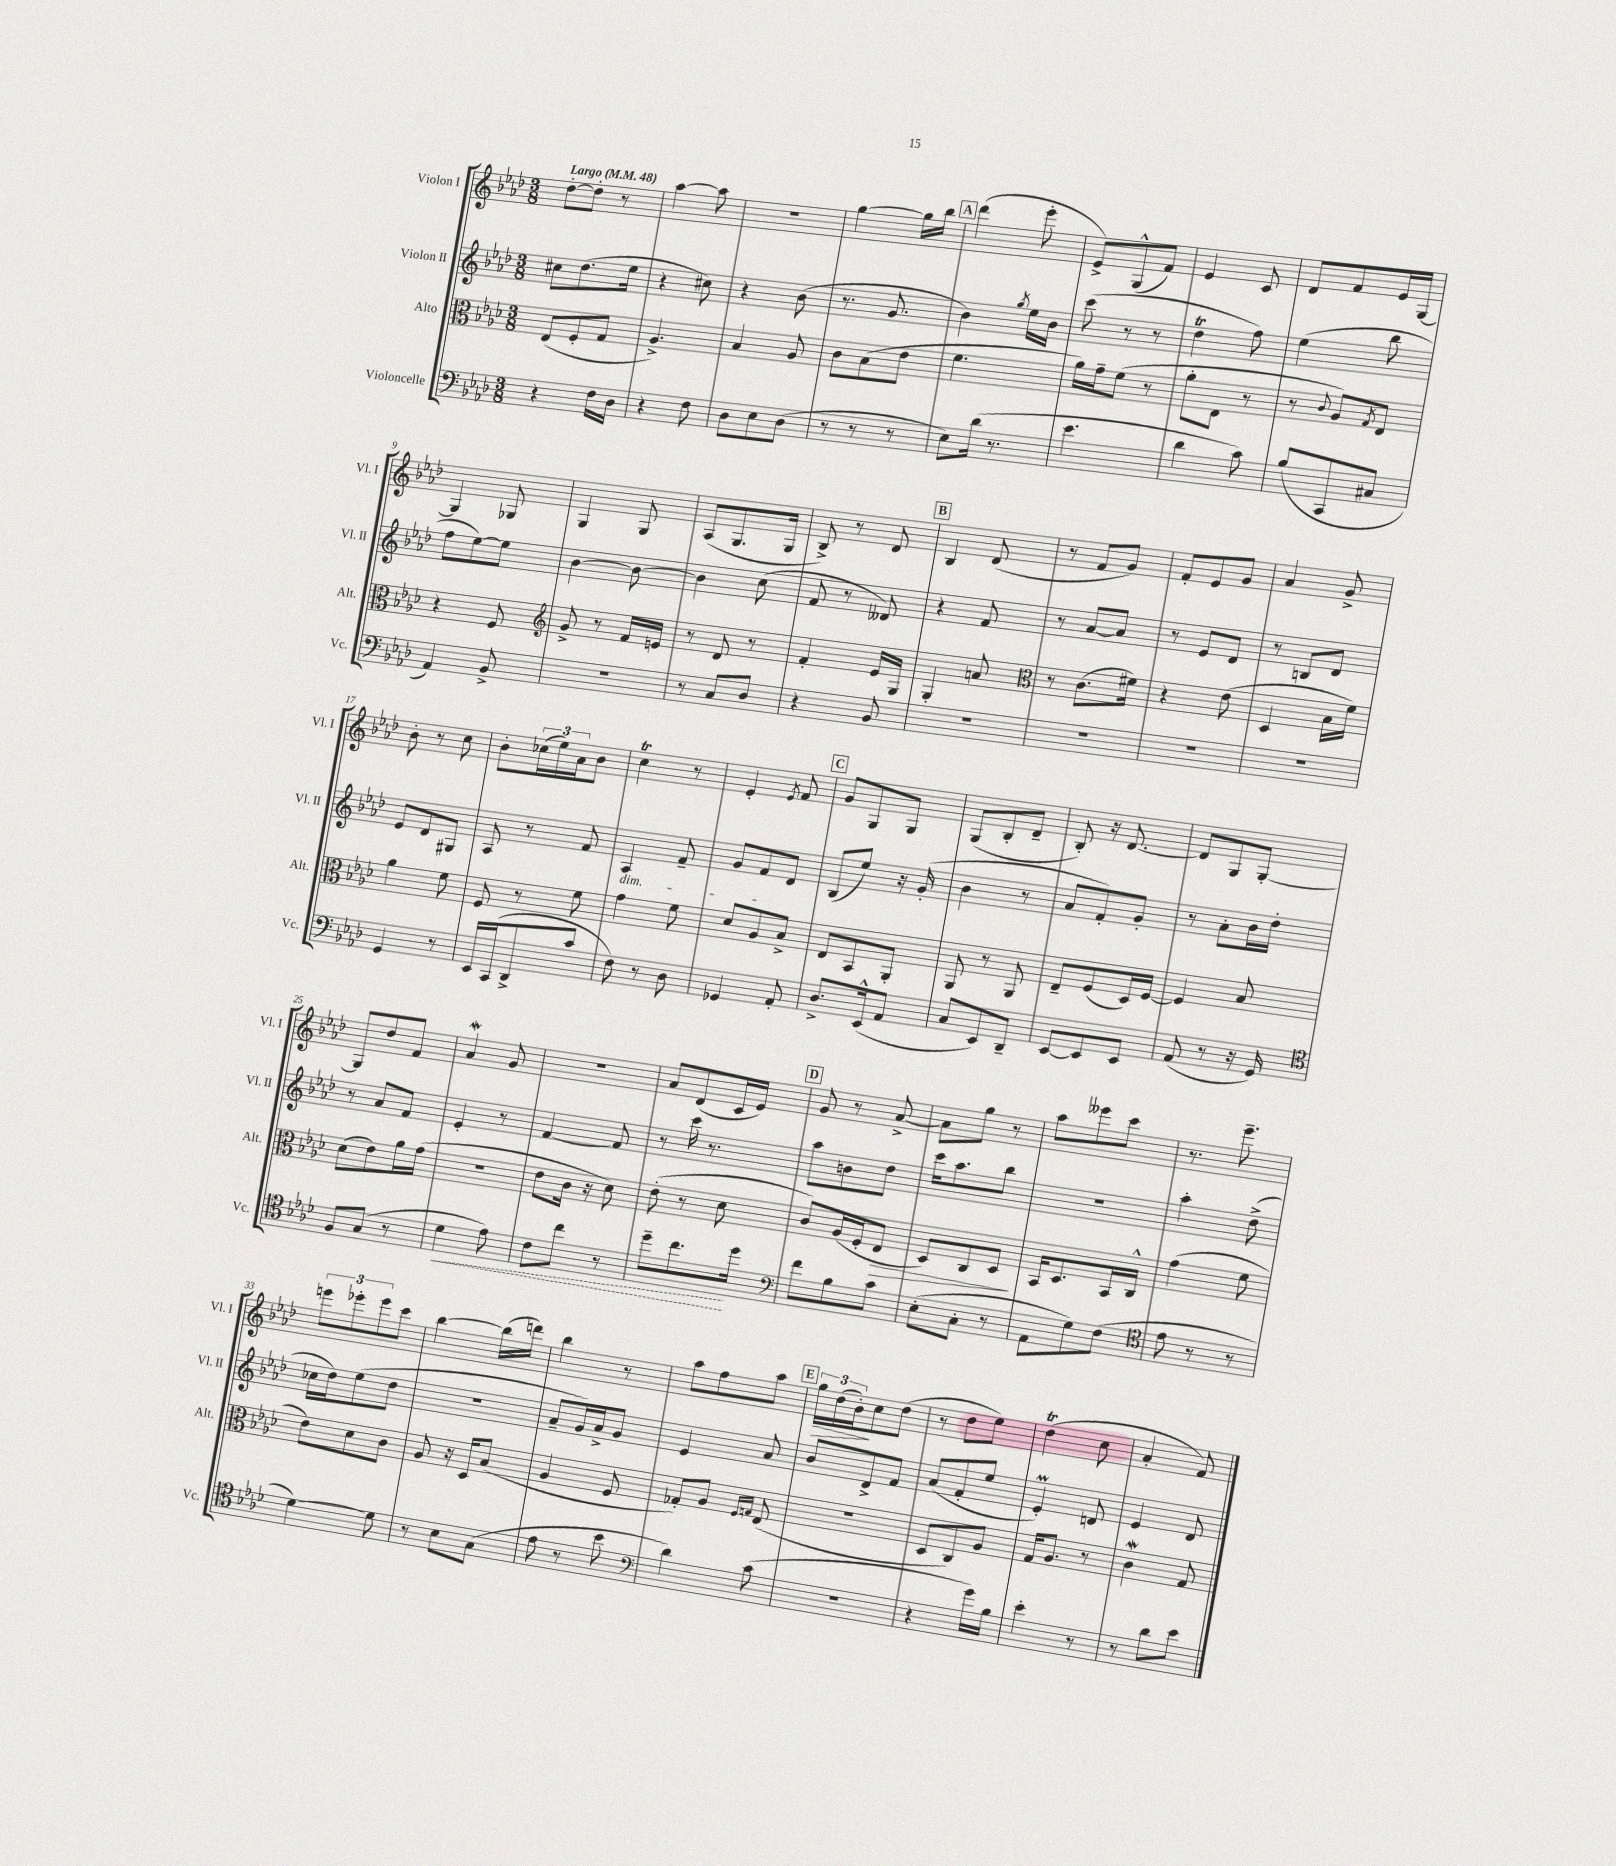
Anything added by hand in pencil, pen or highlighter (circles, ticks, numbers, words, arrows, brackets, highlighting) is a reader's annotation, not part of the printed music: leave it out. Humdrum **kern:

**kern	**kern	**kern	**kern
*staff4	*staff3	*staff2	*staff1
*clefF4	*clefC3	*clefG2	*clefG2
*k[b-e-a-d-]	*k[b-e-a-d-]	*k[b-e-a-d-]	*k[b-e-a-d-]
*M3/8	*M3/8	*M3/8	*M3/8
*MM48	*MM48	*MM48	*MM48
4r	(8E-	8cc#	[8dd-'
.	8F'	(8.dd-	8dd-']
16F	8G	.	8r
16D-	.	16ee-	.
=	=	=	=
4r	4.A-^)	4r	[4aa-
8F	.	8cc#)	8aa-]
=	=	=	=
8D-	4B-	4r	4.r
8E-	.	.	.
(8D-	8A-	(8b-	.
=	=	=	=
8r	8c	8.r	[4gg
8r	(8B-	.	.
.	.	8.g	.
8r	8e-	.	16gg]
.	.	.	16bb-
=	=	=	=
8E-)	4.f	4b-)	(4ddd-
(16d-	.	.	.
8.r	.	.	.
.	.	8qgg	.
.	.	16ee-	8eee-'
.	.	16b-	.
=	=	=	=
4.e-	16a-)	(8ccc	8e-^)
.	16g~	.	.
.	(8f	8r	(8G^^
.	8r	8r	8f)
=	=	=	=
4d-	8a-'	4dd-	4e-
.	8E-	.	.
8c)	8r	8ff)	8c
=	=	=	=
(8B-	8r	(4ee-	8d-
.	8qqc	.	.
8CC	8A-)	.	8f
.	8qG	.	.
8C#	8E-	8bb-	16e-
.	.	.	[16G
=	=	=	=
4AA-)	4r	8ff	4G]
.	.	[8ee-)	.
8BB-^	8F	8ee-]	8G-
=	=	=	=
*	*clefG2	*	*
4.r	8g^	[4b-	4G
.	8r	.	.
.	16f	8b-_	8G
.	16e	.	.
=	=	=	=
8r	8r	4b-]	(8A-
8C	8d-	.	8.G
8D-	8r	(8cc	.
.	.	.	16G
=	=	=	=
4r	4f'	8f	8B-^)
.	.	8r	8r
8BB-	16e-	8d--)	8d-
.	16G	.	.
=	=	=	=
4.r	4G'	4r	4B-
.	8a	8f	(8d-
=	=	=	=
*	*clefC3	*	*
4.r	8r	8r	8r
.	(8.c	[8a-	8f
.	.	8a-]	8g)
.	16f#)	.	.
=	=	=	=
4.r	4r	8r	8f'
.	.	8e-	8e-
.	(8e-	8d-	8g
=	=	=	=
4.r	4D-	8r	4a-
.	.	8B	.
.	16B-	8d-	8g^
.	16f)	.	.
=	=	=	=
4GG	4a-	8e-	8b-'
.	.	8d-	8r
8r	8f	8G#	8cc
=	=	=	=
16EE-	8F	8A-	8b-'
(16CC	.	.	.
8DD-^	8r	8r	(24cc-
.	.	.	24ee-)
.	.	.	24a-
8c	8f	8f	8b-
=	=	=	=
8F)	4g	4A-	4cc
8r	.	.	.
8D-	8f	8f~	8r
=	=	=	=
4GG-	8d-	8g	4e-'
.	8A-	8f	.
.	.	.	8qe-
8AA-'	8B-^	8d-	8f
=	=	=	=
8.D-^	8E-	(8B-	8g
.	8BB-	8ee-)	8G
(16EE-^^	.	.	.
8AA-	8AA-'	16r	8G
.	.	(16g'	.
=	=	=	=
8C	8AA-	4b-	(8G
8EE-)	8r	.	8B-'
8DD-~	8AA-	8r	8d-~
=	=	=	=
[8EE-	8E-~	8a-	8B-')
8EE-]	(8F	8f')	16r
.	.	.	[8.d-
8EE-	16D-)	8g'	.
.	[16F	.	.
=	=	=	=
(8AA-	4F]	8r	8d-]
8r	.	8a-'	8G
16r	8B-	16b-	[8G'
16GG)	.	16dd-'	.
=	=	=	=
*clefC4	*	*	*
8F	(8d-	8r	8G]
(8G	8e-)	8a-	8dd-
8r	16a-	8f	8f
.	(16g	.	.
=	=	=	=
4d-	4.r	4e-'	4a-
8e-)	.	8r	8g
=	=	=	=
8c	8e-	[4f	4.r
8cc	16c	.	.
.	16r	.	.
8r	8d-)	8f]	.
=	=	=	=
8dd-~	(8e-'	8r	8a-
8.cc	8r	16ccc	(8d-
.	.	8.r	.
.	8d-	.	16c
16dd-	.	.	16e-)
=	=	=	=
*clefF4	*	*	*
8f	8c)	8aa-	8g
8B-	(16A-	8b	8r
.	16F'	.	.
8c	8E-	8dd-	[8a-^
=	=	=	=
(8E-'	8D-)	16ccc	8a-]
.	.	8.aa-	.
8C'	8C	.	8gg
8r	8D-	8bb-	8r
=	=	=	=
8AA-	16BB-	4.r	8aa-
.	8.D-	.	.
8G)	.	.	8eee--
(8F	16BB-	.	8ccc
.	16C^^	.	.
=	=	=	=
*clefC4	*	*	*
8e-	(4g	4aa-'	8.r
8r	.	.	.
.	.	.	8.eee-~
8r	8f	(8dd-^	.
=	=	=	=
[4d-)	8e-)	16cc-	12eee
.	.	16dd-)	.
.	.	.	12eee-'
.	8d-	(8ee-	.
.	.	.	12eee-
8d-]	8c	8dd-	8ccc
=	=	=	=
8r	8A-	4.r	[4bb-
8B-	16r	.	.
.	16D-	.	.
(8G	(8B-	.	(16bb-]
.	.	.	16ddd)
=	=	=	=
8e-	4A-	8a-~	4bb-
8r	.	16g)	.
.	.	16a-^	.
8b-	8F	8g	8r
=	=	=	=
*clefF4	*	*	*
4d-)	8G-')	4e-	8aa-
.	8A-	.	8ff
.	16qqF	.	.
.	16qqG	.	.
(8c	(8E-	8a-	8aa-
=	=	=	=
4.r	4.r	8b-	24gg
.	.	.	(24dd-
.	.	.	24b-')
.	.	8d-^	8cc
.	.	8f	(8dd-
=	=	=	=
4r	8D-	(8a-	8r
.	8C)	8f'	8dd-
16g)	8A-	8ee-	8ee-)
16B-	.	.	.
=	=	=	=
4e-'	16G	4e-')	(4dd-
.	8.A-	.	.
8r	8r	8d	8cc
=	=	=	=
8r	4c	4e-	4a-'
8d-	.	.	.
8e-	8G	8d-	8f)
==	==	==	==
*-	*-	*-	*-
